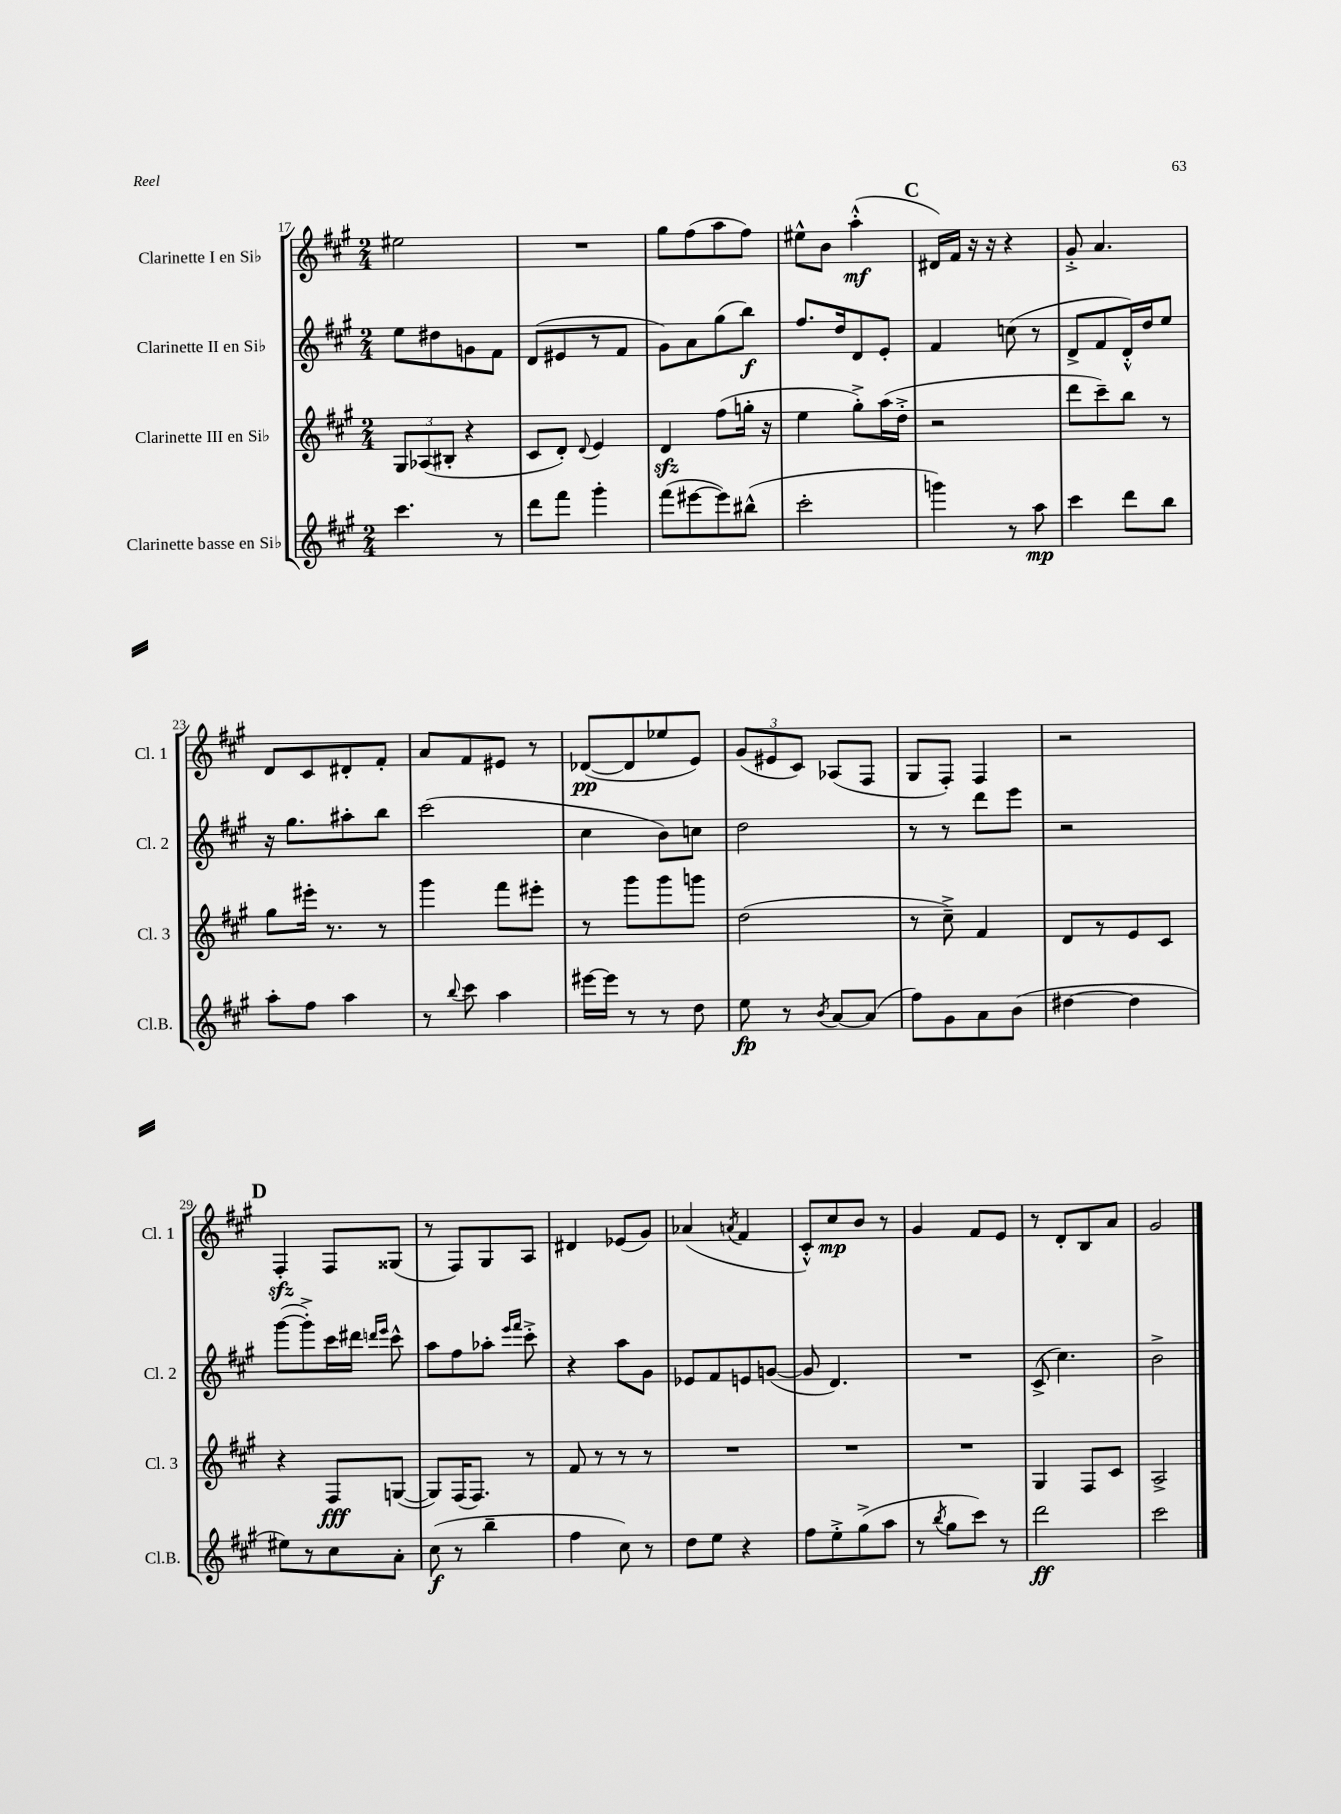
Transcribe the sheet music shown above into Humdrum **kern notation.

**kern	**dynam	**kern	**dynam	**kern	**dynam	**kern	**dynam
*part4	*part4	*part3	*part3	*part2	*part2	*part1	*part1
*staff4	*staff4	*staff3	*staff3	*staff2	*staff2	*staff1	*staff1
*I"Clarinette basse en Si♭	*	*I"Clarinette III en Si♭	*	*I"Clarinette II en Si♭	*	*I"Clarinette I en Si♭	*
*I'Cl.B.	*	*I'Cl. 3	*	*I'Cl. 2	*	*I'Cl. 1	*
*clefG2	*	*clefG2	*	*clefG2	*	*clefG2	*
*k[f#c#g#]	*	*k[f#c#g#]	*	*k[f#c#g#]	*	*k[f#c#g#]	*
*M2/4	*	*M2/4	*	*M2/4	*	*M2/4	*
=17	=17	=17	=17	=17	=17	=17	=17
4.ccc#\	.	12G#/L	.	8ee\L	.	2ee#X\	.
.	.	(12A-X/	.	.	.	.	.
.	.	.	.	8dd#X\	.	.	.
.	.	12B#X'/J	.	.	.	.	.
.	.	4r	.	8gn\	.	.	.
8r	.	.	.	8f#\J	.	.	.
=18	=18	=18	=18	=18	=18	=18	=18
8ddd\L	.	8c#/L	.	(8d/L	.	2r	.
8fff#\J	.	8d'/J)	.	8e#X/	.	.	.
.	.	8qqd/	.	.	.	.	.
4ggg#'\	.	4e/	.	8r	.	.	.
.	.	.	.	8f#/J	.	.	.
=19	=19	=19	=19	=19	=19	=19	=19
(8fff#\L	.	4dzz/	.	8g#\L)	.	8gg#\L	.
[8eee#X\	.	.	.	8a\	.	(8ff#\	.
8eee#\])	.	(8ff#\L	.	(8gg#\	.	8aa\	.
(8bb#X^^\J	.	16ggn'\Jk	.	8bb\J)	f	8ff#\J)	.
.	.	16r	.	.	.	.	.
=20	=20	=20	=20	=20	=20	=20	=20
2ccc#'\	.	4ee\	.	8.ff#/L	.	8ee#X^^\L	.
.	.	.	.	.	.	8b\J	.
.	.	.	.	16dd/k	.	.	.
.	.	8gg#'^\L)	.	8d/	.	(4aa'^^\	mf
.	.	(16aa\L	.	8e'/J	.	.	.
.	.	16dd'^\JJ	.	.	.	.	.
!!LO:REH:place=s1:t=C
=21	=21	=21	=21	=21	=21	=21	=21
4gggn\)	.	2r	.	4f#/	.	16d#X/LL)	.
.	.	.	.	.	.	16f#/JJ	.
.	.	.	.	.	.	16r	.
.	.	.	.	.	.	16r	.
8r	.	.	.	(8ccn\	.	4r	.
8aa\	mp	.	.	8r	.	.	.
=22	=22	=22	=22	=22	=22	=22	=22
4ccc#\	.	8ddd\L	.	8d^/L	.	8g#'^/	.
.	.	8ccc#~\)	.	8f#/	.	4.a/	.
8ddd\L	.	8bb\J	.	16d'^^/L)	.	.	.
.	.	.	.	16dd/J	.	.	.
8bb\J	.	8r	.	8ee/J	.	.	.
!!LO:LB:g=z
=23	=23	=23	=23	=23	=23	=23	=23
8aa'\L	.	8gg#\L	.	16r	.	8d/L	.
.	.	.	.	8.gg#\L	.	.	.
8ff#\J	.	16eee#X'\Jk	.	.	.	8c#/	.
.	.	8.r	.	.	.	.	.
4aa\	.	.	.	8aa#X'\	.	8d#X'/	.
.	.	8r	.	8bb\J	.	8f#'/J	.
=24	=24	=24	=24	=24	=24	=24	=24
8r	.	4ggg#\	.	(2ccc#\	.	8a/L	.
8qqbb/	.	.	.	.	.	.	.
8ccc#\	.	.	.	.	.	8f#/	.
4aa\	.	8fff#\L	.	.	.	8e#X/J	.
.	.	8eee#X'\J	.	.	.	8r	.
=25	=25	=25	=25	=25	=25	=25	=25
[16eee#X\LL	.	8r	.	4cc#\	.	([8d-X/L	pp
16eee#\JJ]	.	.	.	.	.	.	.
8r	.	8ggg#\L	.	.	.	8d-/]	.
8r	.	8ggg#\	.	8b\L)	.	8ee-X/	.
8dd\	.	8gggn\J	.	8ccn\J	.	8e/J)	.
=26	=26	=26	=26	=26	=26	=26	=26
8ee\	fp	(2dd\	.	2dd\	.	(12g#/L	.
.	.	.	.	.	.	12e#X/	.
8r	.	.	.	.	.	.	.
.	.	.	.	.	.	12c#/J)	.
8qb/	.	.	.	.	.	.	.
[8a/L	.	.	.	.	.	(8A-X/L	.
(8a/J]	.	.	.	.	.	8F#/J	.
=27	=27	=27	=27	=27	=27	=27	=27
8ff#\L)	.	8r	.	8r	.	8G#/L	.
8g#\	.	8cc#~^\)	.	8r	.	8F#'/J)	.
8a\	.	4f#/	.	8ddd\L	.	4F#/	.
(8b\J	.	.	.	8eee\J	.	.	.
=28	=28	=28	=28	=28	=28	=28	=28
[4dd#X\	.	8d/L	.	2r	.	2r	.
.	.	8r	.	.	.	.	.
4dd#\]	.	8e/	.	.	.	.	.
.	.	8c#/J	.	.	.	.	.
!!LO:LB:g=z
!!LO:REH:place=s1:t=D
=29	=29	=29	=29	=29	=29	=29	=29
8ee#X\L)	.	4r	.	([8ggg#\L	.	4F#zz'/	.
8r	.	.	.	8ggg#'^\])	.	.	.
8cc#\	.	8F#/L	fff	16ccc#\L	.	8F#/L	.
.	.	.	.	16ddd#X\JJ	.	.	.
.	.	.	.	16qqdddn/LL	.	.	.
.	.	.	.	16qqeee/JJ	.	.	.
8a'\J	.	([8Gn/J	.	8ccc#^^\	.	(8G##X/J	.
=30	=30	=30	=30	=30	=30	=30	=30
(8cc#\	f	8G/L])	.	8aa\L	.	8r	.
8r	.	(16F#/K	.	8ff#\	.	8F#/L)	.
.	.	8.F#/J)	.	.	.	.	.
4bb~\	.	.	.	8aa-X'\J	.	8G#/	.
.	.	.	.	16qqeee/LL	.	.	.
.	.	.	.	16qqfff#/JJ	.	.	.
.	.	8r	.	8ccc#'^\	.	8A/J	.
=31	=31	=31	=31	=31	=31	=31	=31
4ff#\	.	8f#/	.	4r	.	4d#X/	.
.	.	8r	.	.	.	.	.
8cc#\)	.	8r	.	8aa\L	.	(8e-X/L	.
8r	.	8r	.	8g#\J	.	8g#/J)	.
=32	=32	=32	=32	=32	=32	=32	=32
8dd\L	.	2r	.	8e-X/L	.	(4a-X/	.
8ee\J	.	.	.	8f#/	.	.	.
.	.	.	.	.	.	8qan/	.
4r	.	.	.	8en/	.	4f#/	.
.	.	.	.	([8gn/J	.	.	.
=33	=33	=33	=33	=33	=33	=33	=33
8ff#\L	.	2r	.	8g/]	.	8c#'^^/L)	.
8ee'^\	.	.	.	4.d/)	.	8cc#/	mp
(8gg#^\	.	.	.	.	.	8b/J	.
8aa\J	.	.	.	.	.	8r	.
=34	=34	=34	=34	=34	=34	=34	=34
8r	.	2r	.	2r	.	4g#/	.
8qbb/	.	.	.	.	.	.	.
8gg#\L	.	.	.	.	.	.	.
8ccc#\J)	.	.	.	.	.	8f#/L	.
8r	.	.	.	.	.	8e/J	.
=35	=35	=35	=35	=35	=35	=35	=35
2ddd\	ff	4G#/	.	(8c#^/	.	8r	.
.	.	.	.	4.cc#\)	.	8d'/L	.
.	.	8F#/L	.	.	.	8B/	.
.	.	8c#/J	.	.	.	8a/J	.
=36	=36	=36	=36	=36	=36	=36	=36
2ccc#\	.	2A^/	.	2b^\	.	2g#/	.
==	==	==	==	==	==	==	==
*-	*-	*-	*-	*-	*-	*-	*-
